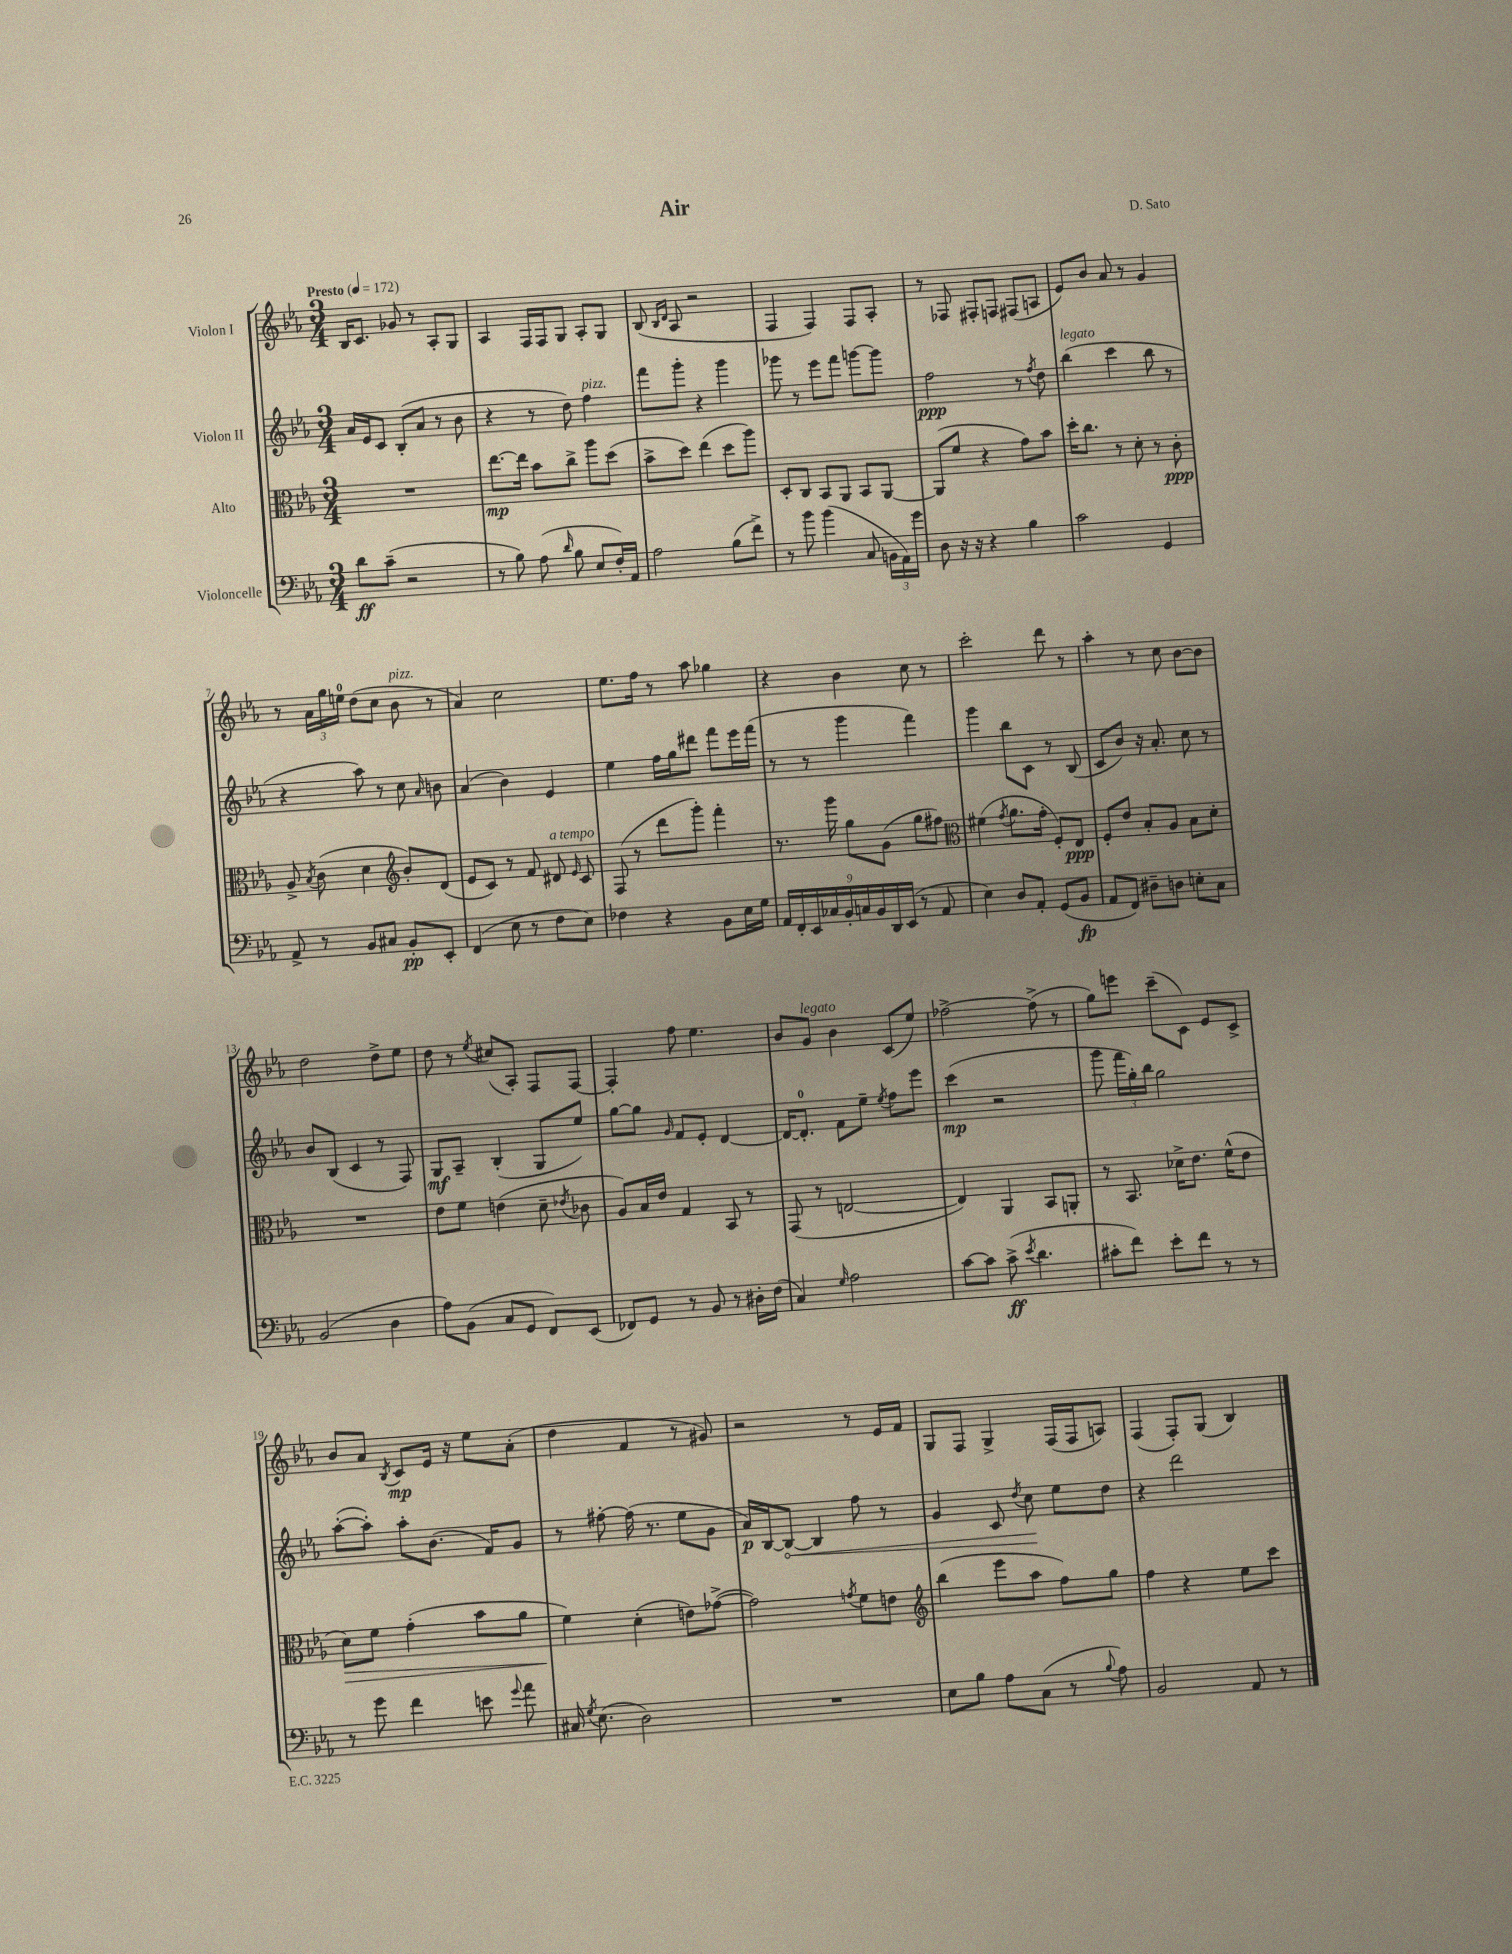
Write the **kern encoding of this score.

**kern	**kern	**kern	**kern
*staff4	*staff3	*staff2	*staff1
*clefF4	*clefC3	*clefG2	*clefG2
*k[b-e-a-]	*k[b-e-a-]	*k[b-e-a-]	*k[b-e-a-]
*M3/4	*M3/4	*M3/4	*M3/4
*MM172	*MM172	*MM172	*MM172
8d	2.r	16a-	16B-
.	.	16e-	8.c
(8c~	.	8c	.
2r	.	(8B-'	8g-
.	.	8a-	8r
.	.	8r	8A-'
.	.	8b-	8G
=	=	=	=
8r	[8.ee-	4r	4A-
8B-)	.	.	.
.	16ee-]	.	.
(8A-	8b-	8r	16F
.	.	.	16F
16qqd	.	.	.
8B-	8cc^	8dd)	8G
8E-	8aa-	4ff	8A-'
16F')	(8dd	.	8G
16AA-	.	.	.
=	=	=	=
2A-	8b-^	8fff	(8B-
.	.	.	16qqB-
.	.	.	16qqd
.	8dd)	8ggg'	8A-
.	(4ee-	4r	2r
(8B-	8dd	4ggg	.
8f^)	8aa-)	.	.
=	=	=	=
8r	8D'	8ggg-	4F
8b-	8C	8r	.
(4b-	8BB-	8eee-	4F)
.	8AA-	8fff	.
8C	8BB-	[8ggg	8F
24BB	[8AA-	8ggg]	8A-'
24AA-)	.	.	.
24g	.	.	.
=	=	=	=
8D	(8AA-]	2ff	8r
16r	8f	.	8F-
16r	.	.	.
4r	4r	.	8F#'
.	.	.	8F
4B-	8g)	8r	(8F#
.	.	8qff	.
.	8b-	8dd	8A
=	=	=	=
2c	16dd'	(4bb-	8e-)
.	8.cc	.	.
.	.	.	8b-
.	8r	4ccc	8a-
.	8d'	.	8r
4GG	8r	8bb-	4g
.	8c'	8r	.
=	=	=	=
8AA-^	8A-^	4r	8r
.	8qB-	.	.
8r	(8c	.	24a-
.	.	.	24gg
.	.	.	24ee
8BB-	4d	8aa-)	(8dd
8C#	.	8r	8cc
*	*clefG2	*	*
8BB-'	8b-')	8cc	8b-
.	.	16qqa-	.
8EE-'	(8d	8b	8r
=	=	=	=
(4FF	8e-	(4a-	4a-)
.	8c)	.	.
8E-	8r	4b-)	2cc
8r	8f	.	.
8F	8d#	4e-	.
.	16qqe-	.	.
8E-)	8c	.	.
=	=	=	=
4F-	(8F	4ee-	8.ee-
.	8r	.	.
.	.	.	16ff
4r	8ddd	16ff	8r
.	.	16gg	.
.	8ggg')	8ddd#	8aa-
8BB-	4fff'	8fff	4gg-
16E-	.	16eee-	.
16G	.	(16fff	.
=	=	=	=
18AA-	8.r	8r	4r
18FF'	.	.	.
18EE-	.	.	.
.	.	8r	.
18C-	.	.	.
.	16ggg	.	.
18BB-'	.	.	.
.	8gg	4ggg	4b-
18C	.	.	.
18BB-	.	.	.
.	(8g	.	.
18DD	.	.	.
(18EE-	.	.	.
8r	8gg	4fff)	8cc
8AA-	8ff#)	.	8r
=	=	=	=
*	*clefC3	*	*
4E-)	(4f#	4ggg	2ccc'
.	8qg	.	.
8D	8.a-	8bb-	.
8AA-'	.	8c	.
.	16g'	.	.
(8GG	8F')	8r	8ddd
8BB-	8E-	(8B-	8r
=	=	=	=
8AA-	8F'	8c	4aa-'
8FF)	8e-	8b-)	.
8D#~	8B-'	16r	8r
.	.	8.a-'	.
8D	8A-	.	8cc
8E'	8B-	8cc	[8b-
8C	8d'	8r	8b-]
=	=	=	=
(2BB-	2.r	8b-	2dd
.	.	(8B-	.
.	.	4c	.
4D	.	8r	8dd^
.	.	8F)	8ee-
=	=	=	=
8A-)	8e-	8G	8dd
(8BB-	8f	8A-~	8r
.	.	.	8qee-
8C	(4e	(4B-'	(8cc#
8GG	.	.	8A-')
8FF)	8d~	8G	8F
.	8qe-	.	.
(8EE-	8c-	8ee-)	[8F
=	=	=	=
8FF-)	8A-)	[8gg	4F']
8GG	16B-	8gg]	.
.	16e-	.	.
.	.	16qqg	.
8r	4G	8f	8ff
8BB-	.	8e-'	4.ee-
8r	8BB-	[4d	.
16D#'	8r	.	.
(16F	.	.	.
=	=	=	=
4C)	(8GG	16d_	8b-
.	.	8.d']	.
.	8r	.	8g
16qqG	.	.	.
2A-	[2E	8f	4b-
.	.	8ee-~	.
.	.	8qee-	.
.	.	8ff	(8c
.	.	8eee-	8ee-)
=	=	=	=
[8c	4E])	(4ccc	[2ff-^
8c]	.	.	.
(8c^	4AA-	2r	.
8qe-	.	.	.
4.d	.	.	.
.	8BB-	.	(8ff-^]
.	8AA'	.	8r
=	=	=	=
8c#'	8r	8ggg	8gg)
8f)	8.BB-	24fff	8eee
.	.	24gg')	.
.	.	24bb-	.
8e-'	.	2gg	(8ccc~
.	16d-^	.	.
8f	8.e-	.	8c)
8r	.	.	8e-
.	(16f^^	.	.
8r	8e-	.	8c^
=	=	=	=
8r	8d)	([8aa-'	8b-
8g	8f	8aa-'])	8a-
.	.	.	8qB-
4f	(4g'	8aa-'	8c
.	.	(8.b-	16e-
.	.	.	16r
8e	8b-	.	8ee-
.	.	16f)	.
8qqg	.	.	.
8a-	8a-	8g	(8a-'
=	=	=	=
16C#	4f)	8r	4dd
8qG	.	.	.
(8.E-	.	.	.
.	.	[8ff#'	.
2D)	(4d'	(16ff#]	4f
.	.	8.r	.
.	8e)	8ee-	8r
.	([8g-^	8g	8g#)
=	=	=	=
2.r	2g-])	16a-)	2r
.	.	[16B-	.
.	.	8B-_	.
.	.	4B-]	.
.	8qg	.	.
.	8f	8ff	8r
.	8e	8r	16e-
.	.	.	16f
=	=	=	=
*	*clefG2	*	*
8E-	(4bb-	4g	8G
8B-	.	.	8F
8A-	8eee-	8c	4G^
.	.	8qdd	.
(8C	8aa-	8cc	.
8r	8ff)	8ee-	(16F
.	.	.	16F
8qqB-	.	.	.
8A-)	8gg	8dd	8A)
=	=	=	=
2BB-	4ff	4r	(4F
.	4r	2ddd	8F')
.	.	.	(8G
8AA-	8ee-	.	4B-)
8r	8ccc	.	.
==	==	==	==
*-	*-	*-	*-
